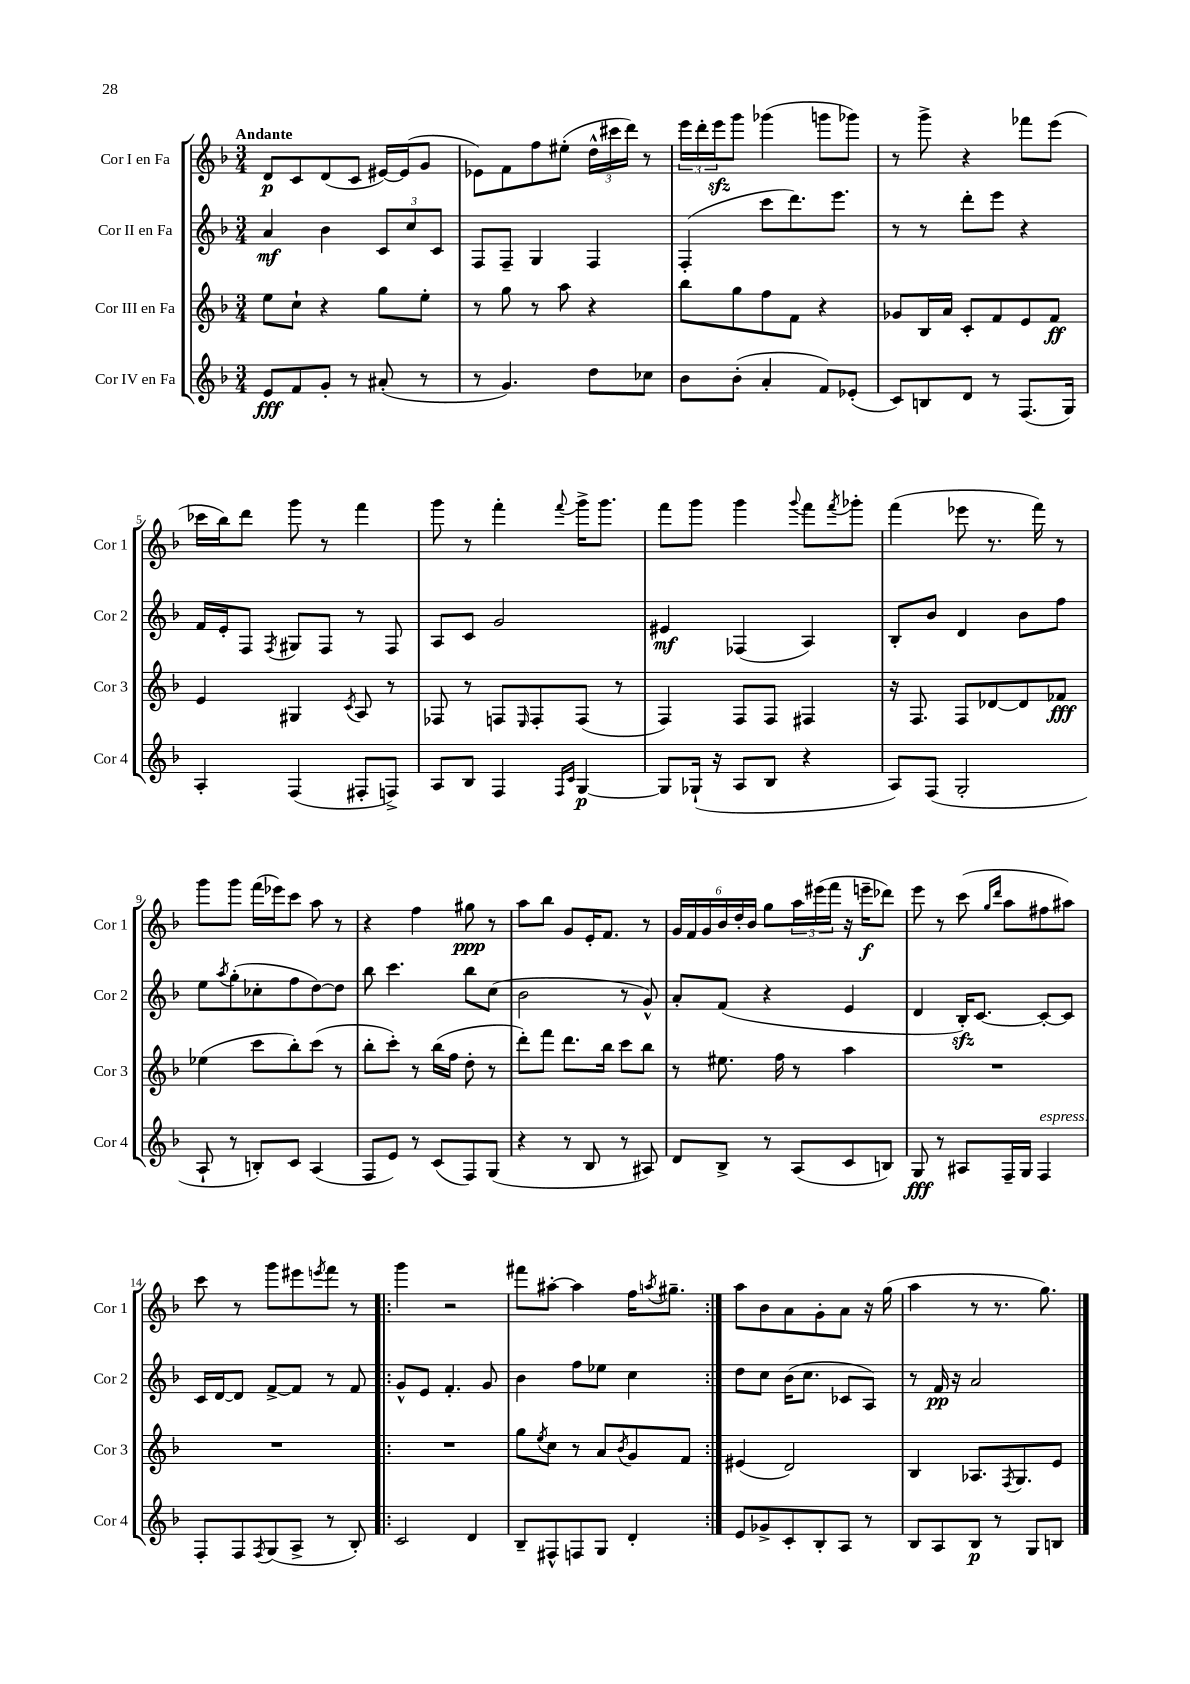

**kern	**kern	**kern	**kern
*staff4	*staff3	*staff2	*staff1
*clefG2	*clefG2	*clefG2	*clefG2
*k[b-]	*k[b-]	*k[b-]	*k[b-]
*M3/4	*M3/4	*M3/4	*M3/4
8e	8ee	4a	8d
8f	8cc`	.	8c
8g'	4r	4b-	(8d
8r	.	.	8c
(8a#'	8gg	12c	[16e#)
.	.	.	(16e#]
.	.	12cc	.
8r	8ee'	.	8g
.	.	12c	.
=	=	=	=
8r	8r	8F	8e-)
4.g)	8gg	8F~	8f
.	8r	4G	8ff
.	8aa	.	(8ee#'
8dd	4r	4F	24dd^^
.	.	.	24ccc#
.	.	.	24ddd)
8cc-	.	.	8r
=	=	=	=
8b-	8bb-	(4F'	24eee
.	.	.	24ddd'
.	.	.	24eee
(8b-'	8gg	.	8ggg
4a'	8ff	8ccc	(4ggg-
.	8f	8.ddd)	.
8f)	4r	.	8ggg
.	.	8.eee	.
(8e-'	.	.	8ggg-)
=	=	=	=
8c)	8g-	8r	8r
8B	16B-	8r	8ggg^
.	16a	.	.
8d	8c'	8ddd'	4r
8r	8f	8eee	.
(8.F	8e	4r	8fff-
.	8f	.	(8eee
16G)	.	.	.
=	=	=	=
4A'	4e	16f	16ccc-
.	.	16e'	16bb-)
.	.	8F	8ddd
.	.	8qF	.
(4F	4G#	8G#	8ggg
.	.	8F	8r
.	8qc	.	.
8F#'	8A	8r	4fff
8F^)	8r	8F	.
=	=	=	=
8A	8F-	8A	8ggg
8B-	8r	8c	8r
4F	8F	2g	4fff'
.	16qqE	.	.
.	8F'	.	.
16qqF	.	.	.
16qqc	.	.	8qqfff
[4G	(8F	.	16ggg^
.	.	.	8.ggg
.	8r	.	.
=	=	=	=
8G]	4F)	4e#	8fff
(16G-`	.	.	8ggg
16r	.	.	.
8A	8F	(4F-	4ggg
8B-	8F	.	.
.	.	.	8qqggg
4r	4F#	4A)	8fff
.	.	.	8qfff
.	.	.	8ggg-'
=	=	=	=
8A)	16r	8B-'	(4fff
.	8.F	.	.
(8F	.	8b-	.
2G'	8F	4d	8eee-
.	[8d-	.	8.r
.	8d-]	8b-	.
.	.	.	16fff)
.	8f-	8ff	8r
=	=	=	=
8A`	(4ee-	8ee	8ggg
.	.	8qaa	.
8r	.	(8gg'	8ggg
8B')	8ccc	8cc-'	(16fff
.	.	.	16eee-)
8c	8bb-')	8ff	8ccc
(4A	(8ccc	[8dd)	8aa
.	8r	8dd]	8r
=	=	=	=
8F	8bb-'	8bb-	4r
8e)	8ccc')	4.ccc	.
8r	8r	.	4ff
(8c	(16bb-	.	.
.	16ff	.	.
8F)	8dd'	8bb-	8gg#
(8G	8r	(8cc	8r
=	=	=	=
4r	8ddd')	2b-	8aa
.	8fff	.	8bb-
8r	8.ddd	.	8g
8B-	.	.	16e'
.	16bb-	.	8.f
8r	8ccc	8r	.
8A#)	8bb-	8g^^)	8r
=	=	=	=
8d	8r	8a'	24g
.	.	.	24f
.	.	.	24g
8B-^	8.ee#	(8f	24b-
.	.	.	24dd'
.	.	.	24b-
8r	.	4r	8gg
.	16ff	.	.
(8A	8r	.	24aa
.	.	.	(24eee#
.	.	.	24fff
8c	4aa	4e	16r
.	.	.	16eee~
8B)	.	.	8ddd-)
=	=	=	=
8G	2.r	4d	8eee
8r	.	.	8r
8A#	.	16B-')	(8ccc
.	.	[8.c	.
.	.	.	16qqgg
.	.	.	16qqddd
16F~	.	.	8aa
16G	.	.	.
4F	.	8c'_	8ff#
.	.	8c]	8aa#)
=	=	=	=
8F'	2.r	16c	8ccc
.	.	[16d	.
8F	.	8d]	8r
8qF	.	.	.
(8G	.	[8f^	8ggg
8A^	.	8f]	8eee#
.	.	.	8qeee
8r	.	8r	8fff
8B-')	.	8f	8r
=!|:	=!|:	=!|:	=!|:
2c	2.r	8g^^	4ggg
.	.	8e	.
.	.	4.f'	2r
4d	.	.	.
.	.	8g	.
=	=	=	=
8B-~	8gg	4b-	8fff#
.	8qee	.	.
8F#^^	8cc	.	[8aa#'
8F	8r	8ff	4aa#]
8G	8a	8ee-	.
.	8qb-	.	.
4d'	8g	4cc	16ff
.	.	.	8qaa
.	.	.	8.gg#~
.	8f	.	.
=:|!	=:|!	=:|!	=:|!
8e	(4e#	8dd	8aa
8g-^	.	8cc	8b-
8c'	2d)	(16b-	8a
.	.	8.cc	.
8B-'	.	.	8g'
8A	.	8c-	8a
8r	.	8A)	16r
.	.	.	(16gg
=	=	=	=
8B-	4B-	8r	4aa
8A	.	16f	.
.	.	16r	.
8B-	8.A-	2a	8r
8r	.	.	8.r
.	8qF	.	.
.	8.G	.	.
8G	.	.	.
.	.	.	8.gg)
8B	8e	.	.
==	==	==	==
*-	*-	*-	*-
